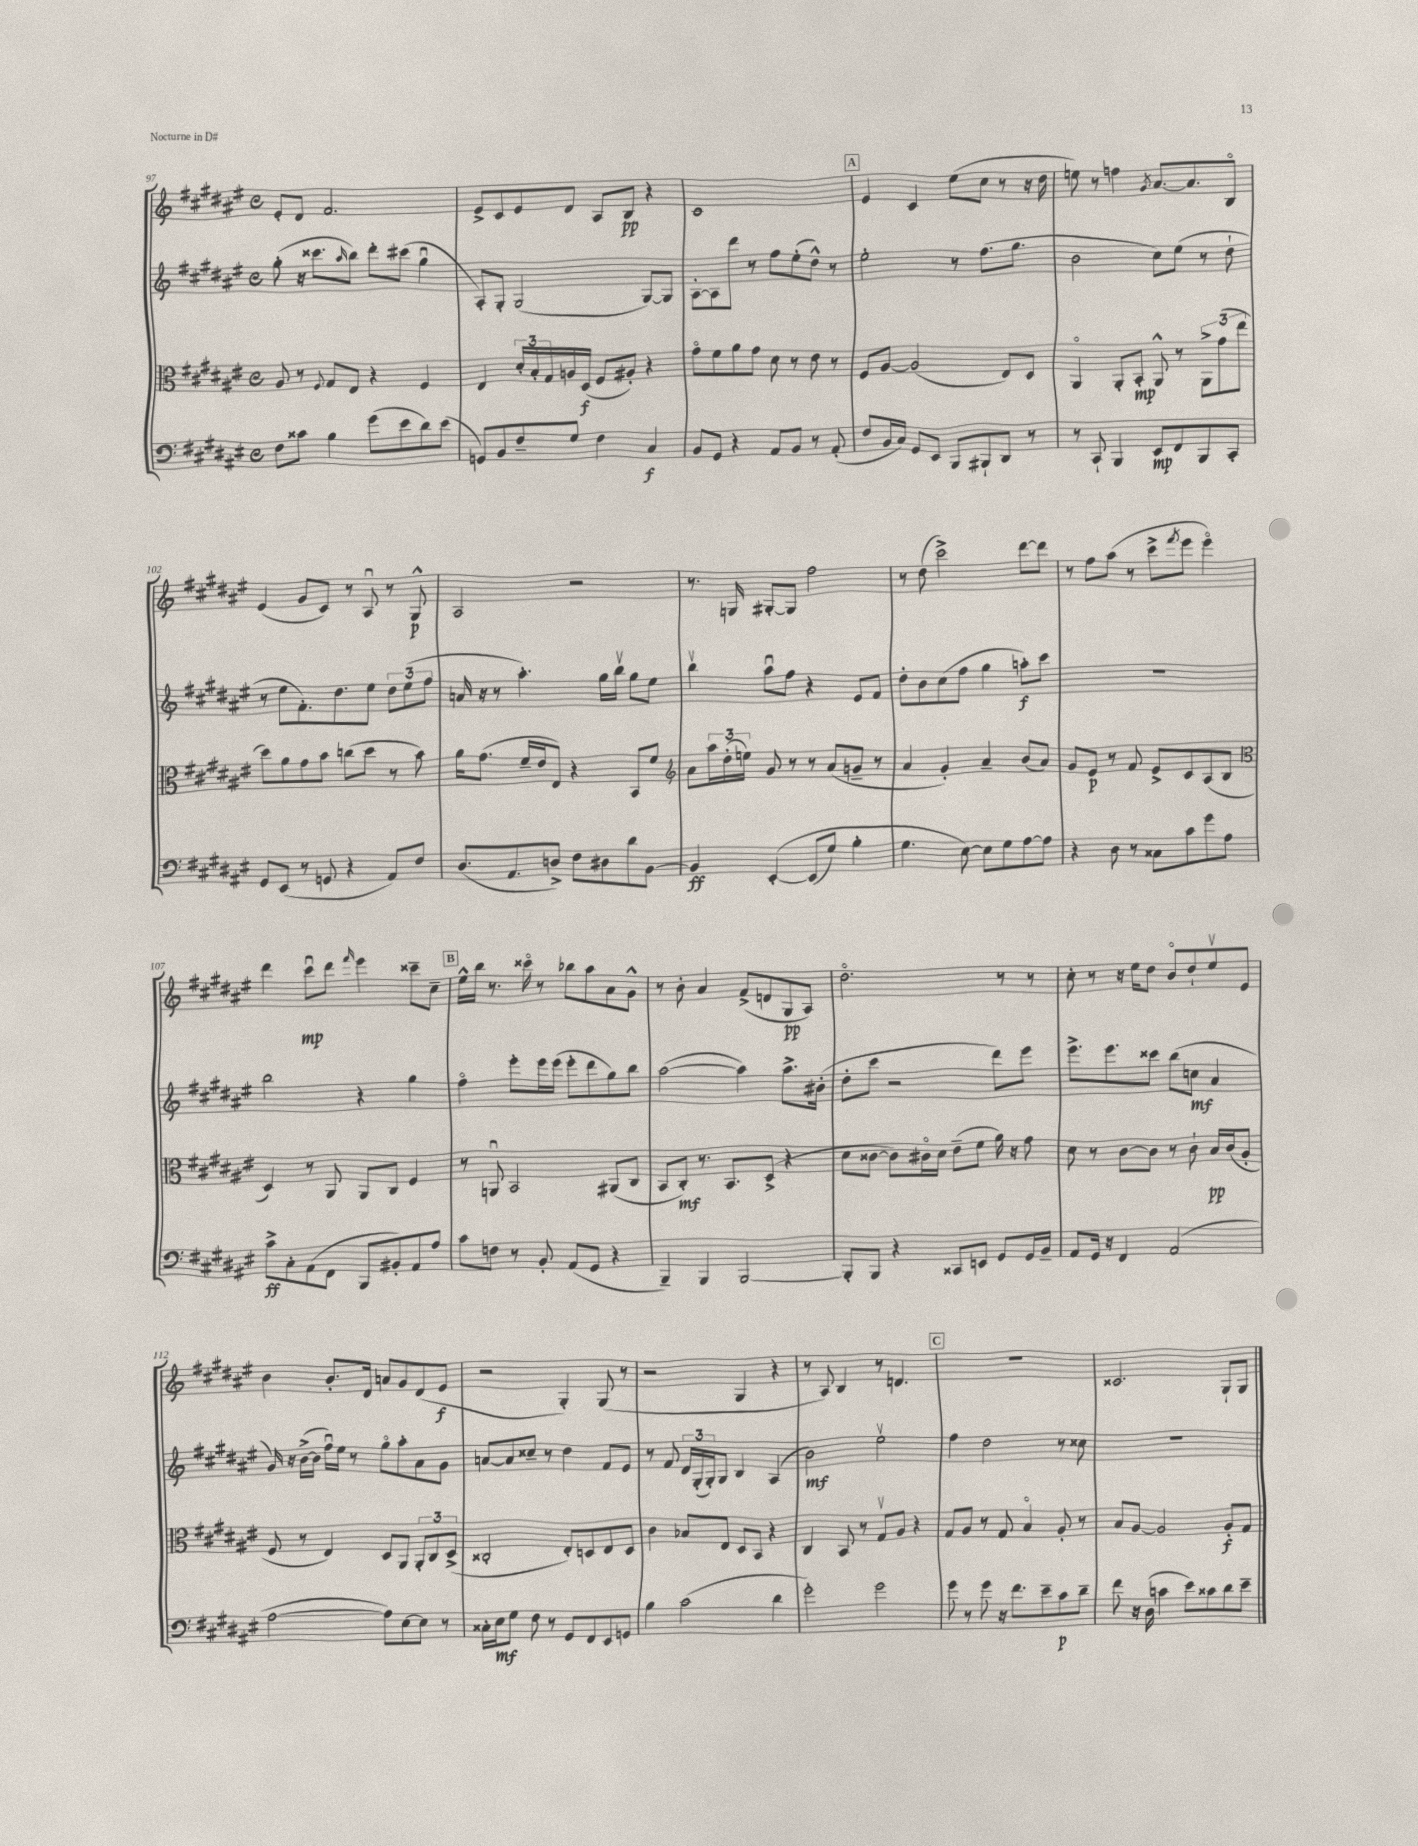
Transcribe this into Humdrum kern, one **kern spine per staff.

**kern	**kern	**kern	**kern
*staff4	*staff3	*staff2	*staff1
*clefF4	*clefC3	*clefG2	*clefG2
*k[f#c#g#d#a#e#]	*k[f#c#g#d#a#e#]	*k[f#c#g#d#a#e#]	*k[f#c#g#d#a#e#]
*M4/4	*M4/4	*M4/4	*M4/4
*met(c)	*met(c)	*met(c)	*met(c)
8F#\L	8A#/	(8gg#'\	8e#'/L
8c##\J	8r	16r	8d#/J
.	.	8.ccc##\L	.
.	8qqF#/	.	.
4B\	8G#/L	.	2.f#/
.	.	16qqaa#/	.
.	8E#/J	8bb\J)	.
(8g#\L	4r	8ddd#'\L	.
8e#\	.	(8ccc#\J	.
8d#\)	4F#/	4gg#u\	.
(8e#\J	.	.	.
=	=	=	=
8GG/L)	4E#/	8A#'/L)	8e#^/L
8BB/	.	8G#'/J	8c#/
8F#~/	24d#'/LL	(2G#/	8e#/
.	24B'/	.	.
.	24G#/	.	.
8G#/J	16A/	.	8d#/J
.	(16D#/JJ	.	.
4F#\	8F#/L	.	8A#/L
.	8A#'/J)	.	8B/J
4C#/	4r	[8G#/L)	4r
.	.	8G#/]J	.
=	=	=	=
8BB/L	8g#o\L	[8A#'\L	1c#
8GG#/J	8f#\	8A#\]	.
4r	8a#\	8ddd#\J	.
.	8g#\J	8r	.
8AA#/L	8d#\	8ff#\L	.
8BB/J	8r	(8ee#'\	.
8r	8e#\	8dd#^^\J)	.
(8AA#'/	8r	8r	.
=	=	=	=
8F#/L	8F#/L	2ee#'\	4e#/
16BB/L	[8A#/J	.	.
16C#/JJ)	.	.	.
8GG#/L	(2A#/]	.	4c#/
8EE#/J	.	.	.
8BBB/L	.	8r	(8ee#\L
8BBB#`/	.	(8.ff#\L	8cc#\J
8DD#/J	8E#/L)	.	8r
.	.	8.gg#\J	.
8r	8D#/J	.	16r
.	.	.	16dd#\
=	=	=	=
8r	4AA#o/	2b\	8ee\)
8CC#`/	.	.	8r
4BBB/	8AA#'/L	.	4ff\
.	8BB'/J	.	.
.	.	.	8qg#/
8EE#/L	8AA#^^/	8cc#\L)	[8.a#/L
8FF#/	8r	(8ee#\J	.
.	.	.	8.a#/]
8BBB/	12AA#^\L	8r	.
.	(12g#\	.	.
8CC#'/J	.	8dd#`\	8Bo/J
.	12ee#\J	.	.
=	=	=	=
8GG#/L	8dd#\L)	8r	(4e#/
(8EE#/J	8a#\	8ee#\L	.
8r	8g#\	8.f#'\)	8g#/L
8GG/	8b\J	.	8c#/J)
.	.	8.dd#\	.
4r	(8cc\L	.	8r
.	8dd#\J	8ee#\J	8A#u/
8AA#/L)	8r	12dd#\L	8r
.	.	(12ee#\	.
8F#/J	8b\)	.	8G#^^/
.	.	12ff#\J	.
=	=	=	=
(8.D#/L	16a#\LK	16a/	2A#/
.	(8.g#\J	16r	.
.	.	8r	.
8.AA#/	.	.	.
.	16f#~/LL	4.aa#'\)	.
.	16e#/J	.	.
8D^/J)	8E#/J)	.	.
8F#\L	4r	.	2r
8D#\	.	16gg#\LL	.
.	.	16bbv\JJ	.
8d#\	8BB/L	8gg#\L	.
[8BB\J	8f#/J	8ee#\J	.
=	=	=	=
*	*clefG2	*	*
4BB/]	8a#\L	4bbv\	8.r
.	24aa#\L	.	.
.	(24dd#'\	.	.
.	.	.	16G/
.	24ee\JJ)	.	.
&([4EE#'/	8g#/	8aa#u\L	[8G#'/L
.	8r	8ff#\J	8G#/]J
(8EE#/]L	8r	4r	2ff#\
8G#/J)	(8a#/L	.	.
4B'\	8g~/J	8e#/L	.
.	8r	8f#/J	.
=	=	=	=
4.G#\	4a#/	8dd#'\L	8r
.	.	8b\	(8dd#\
.	4g#'/)	(8cc#\	2ccc#^\)
[8E#\&)	.	8ff#\J	.
8E#\]L	4a#~/	4gg#\	.
8G#\	.	.	.
[8A#\	(8b/L	8aa'\L)	[8ddd#\L
8A#\]J	8a#/J)	8ccc#\J	8ddd#\]J
=	=	=	=
4r	8g#/L	1r	8r
.	8e#/J	.	8ff#\L
8D#\	8r	.	(8aa#\J
8r	8f#/	.	8r
8C##\L	8e#^/L	.	8ccc#^\L
.	.	.	8qfff#/
8c#\	8c#/	.	8eee#\J
8g#\	(8A#/	.	4eee#o\)
8A#\J	8B/J	.	.
=	=	=	=
*	*clefC3	*	*
8c#^\L	4D#/)	2bb\	4ddd#\
8C#'\	.	.	.
(8AA#\	8r	.	8ccc#u\L
8FF#\J	8AA#/	.	8ddd#\J
.	.	.	16qqfff#/
8BBB/L	8AA#/L	4r	4eee#\
8BB#'/)	8C#/J	.	.
8AA#/	4F#/	4gg#\	8ccc##~\L
8A#/J	.	.	8cc#~\J
=	=	=	=
8c#\L	8r	4ff#o\	16ee#^^\LL
.	.	.	16bb\JJ
8F\J	8AAu/	.	8.r
8r	2BB/	8eee#'\L	.
.	.	.	16ccc##o\
8BB'/	.	16eee#\L	8r
.	.	(16eee#\JJ	.
(8AA#/L	.	8eee#'\L	8bb-\L
8GG#/J	.	8ddd#\	8aa#\
4r	(8AA#/L	8gg#\)	8a#\
.	8C#/J	8bb\J	8g#^^\J
=	=	=	=
4BBB~/)	8BB/L	([2aa#\	8r
.	8C#'/J)	.	8b'\
4BBB/	8.r	.	4a#/
.	8.BB/L	.	.
[2BBB/	.	4aa#\])	(8f#^/L
.	(8D#^/J	.	8d/
.	4r	8.aa#^\L	8G#/
.	.	.	8A#/J)
.	.	(16b#'\Jk	.
=	=	=	=
8BBB'/]L	8d#\L	8dd#'\L	2.dd#o\
8BBB/J	[8c##\J	8ccc#\J	.
4r	8c##\]L)	2r	.
.	16c#o\L	.	.
.	16d#\JJ	.	.
8CC##/L	(8e#~\L	.	.
8EE/J	8f#\J	.	.
8GG#/L	16a#\)	8ddd#\L)	8r
.	16r	.	.
16GG#/L	8g#\	8eee#\J	8r
16BB~/JJ	.	.	.
=	=	=	=
8AA#/L	8d#\	8.eee#^\L	8cc#'\
16GG#/Jk	8r	.	8r
16r	.	8.eee#\	.
4FF#/	[8c#\L	.	16r
.	.	.	16ee#\LK
.	8c#\]J	8ccc##\J	8dd#\J
(2AA#/	8r	(8bb\L	8bo/L
.	8c#`\	8cc\J	8dd#`/
.	16B/LL	4a#/	8ee#v/
.	(16c#/J	.	.
.	8A#'/J	.	8e#/J
=	=	=	=
[2A#\	8F#/	16g#/)	4b\
.	.	16r	.
.	8r	([16b^\LL	.
.	.	16b\]JJ	.
.	4E#/)	16ff#u\LL)	8.b'/L
.	.	16ee#\JJ	.
.	.	8r	.
.	.	.	16d#/Jk
8A#\]L)	8D#/L	8gg#o\L	8a/L
[8E#\	8AA#/J	8aa#'\	8g#/
8E#\]J	12AA#'/L	8a#\	(8d#/
.	12C#/	.	.
8r	.	8g#\J	8e#/J
.	(12D#^/J	.	.
=	=	=	=
16C##'\LL	2C##'/	[8a/L	2r
16E#\J	.	.	.
8G#\J	.	8a/]	.
8F#\	.	8cc##~/J	.
8r	.	8r	.
8GG#/L	8E#'/L)	4dd#\	4G#'/)
8FF#/	8D/	.	.
8EE#/	8E#/	8f#/L	(8G#/
8GG/J	8D/J	8e#/J	8r
=	=	=	=
4B\	4c#\	8r	2r
.	.	8f#/	.
(2c#\	8B-/L	24d#/LL	.
.	.	(24G#'/	.
.	.	24G#'/J)	.
.	8E#/J	8G#/J	.
.	8D#/L	4B/	4G#/
.	8BB/J	.	.
4d#\	4r	(4A#/	4r
=	=	=	=
2g#'\)	4C#/	2b\)	8r
.	.	.	8A#/)
.	8BB/	.	4B/
.	8r	.	.
2g#\	8G#v/L	2ee#v\	8r
.	8A#/J	.	4.d/
.	4r	.	.
=	=	=	=
8g#\	8G#/L	4ff#\	1r
8r	8A#/J	.	.
8g#\	8r	2dd#\	.
16r	8G#/	.	.
8.f#\L	.	.	.
.	4Bo/	.	.
8e#~\	.	.	.
8c#\	8A#'/	8r	.
8d#~\J	8r	8cc##\	.
=	=	=	=
8f#\	8B/L	1r	2.c##/
16r	[8A#/J	.	.
(16D#\	.	.	.
4c\	2A#/]	.	.
8e#\L)	.	.	.
8c##\	.	.	.
8d#\	8A#'/L	.	8G#`/L
8e#~\J	8G#/J	.	8G#/J
==	==	==	==
*-	*-	*-	*-
